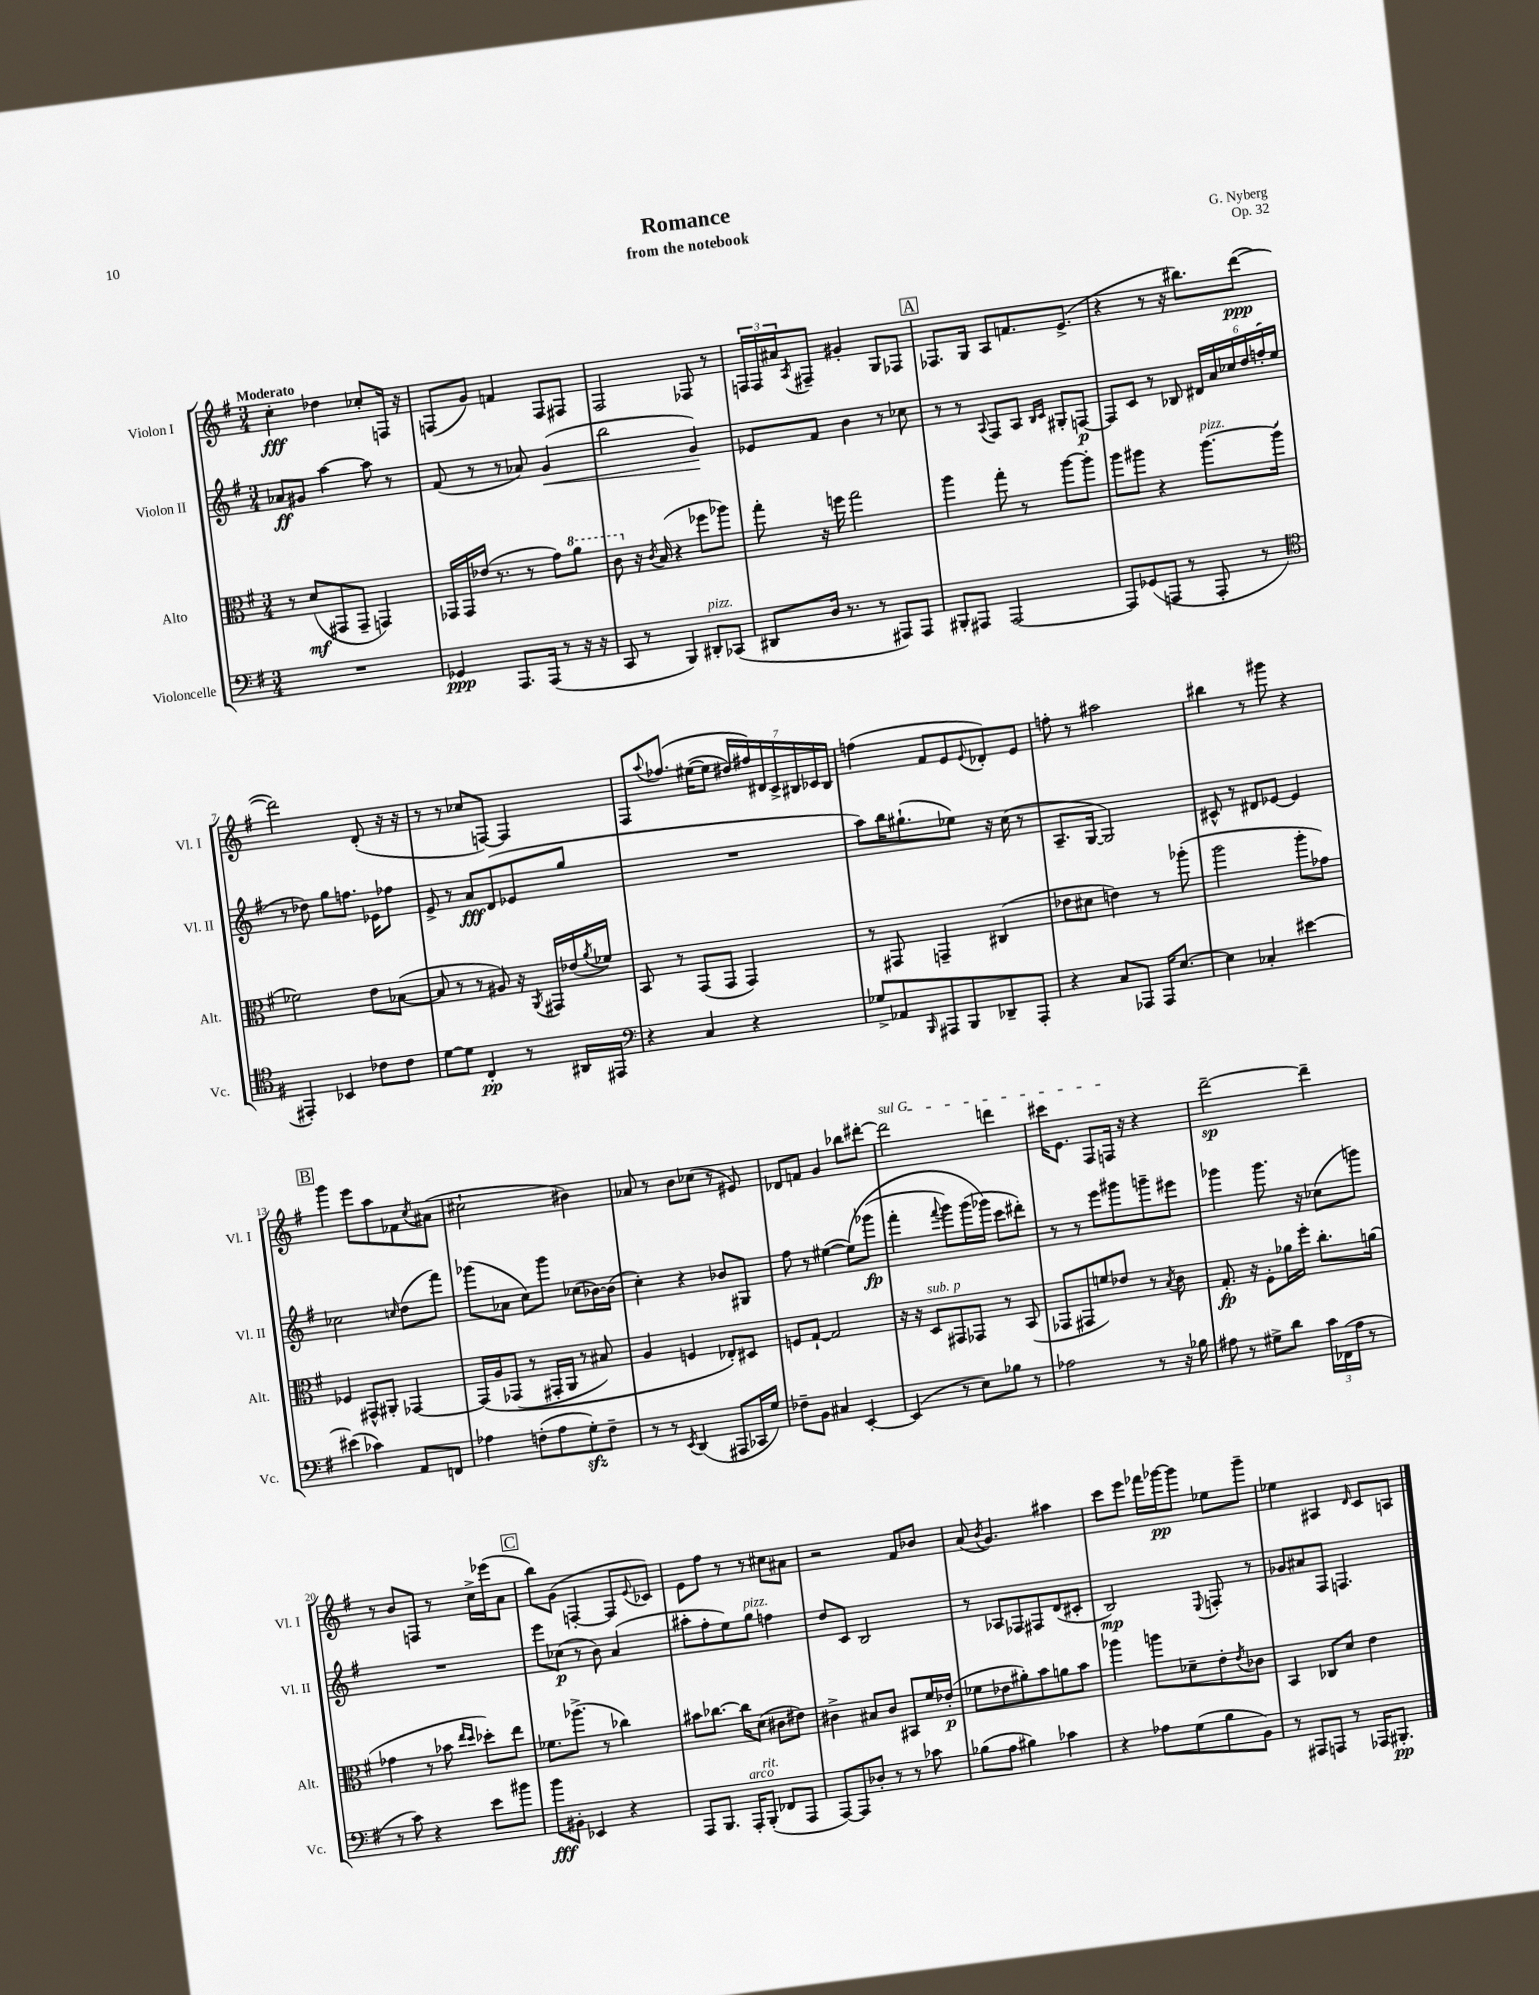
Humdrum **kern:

**kern	**dynam	**kern	**dynam	**kern	**dynam	**kern	**dynam
*part4	*part4	*part3	*part3	*part2	*part2	*part1	*part1
*staff4	*staff4	*staff3	*staff3	*staff2	*staff2	*staff1	*staff1
*I"Violoncelle	*	*I"Alto	*	*I"Violon II	*	*I"Violon I	*
*I'Vc.	*	*I'Alt.	*	*I'Vl. II	*	*I'Vl. I	*
*clefF4	*	*clefC3	*	*clefG2	*	*clefG2	*
*k[f#]	*	*k[f#]	*	*k[f#]	*	*k[f#]	*
*M3/4	*	*M3/4	*	*M3/4	*	*M3/4	*
=1	=1	=1	=1	=1	=1	=1	=1
!	!	!	!	!	!	!LO:TX:a:B:t=Moderato	!
2.r	.	8r	.	8a-X/L	ff	4cc'\	fff
.	.	(8d/L	mf	8g#X/J	.	.	.
.	.	8GG#X/	.	[4aa\	.	4dd-X\	.
.	.	8GG#~/J	.	.	.	.	.
.	.	4GGn/)	.	8aa\]	.	8cc-X'/L	.
.	.	.	.	8r	.	16Fn/Jk	.
.	.	.	.	.	.	16r	.
=2	=2	=2	=2	=2	=2	=2	=2
4GG-X/	ppp	16GG-X/LL	.	(8f#/	.	(8Fn/L	.
.	.	16GG-/	.	.	.	.	.
.	.	(16e-X/JJ	.	8r	.	8g/J)	.
.	.	8.r	.	.	.	.	.
8.AAA/L	.	.	.	8r	.	4fn/	.
.	.	8r	.	8a-X/)	.	.	.
(16AAA/Jk	.	.	.	.	.	.	.
!	!	!	!	!	!LO:HP:b	!	!
8r	.	8g\L)	.	(4g/	<	8F/L	.
*	*	*8va	*	*	*	*	*
16r	.	8aa\J	.	.	.	8F#X/J	.
16r	.	.	.	.	.	.	.
=3	=3	=3	=3	=3	=3	=3	=3
8CC/	.	8cc\	.	2bb\	.	2F#/	.
*	*	*X8va	*	*	*	*	*
8r	.	16r	.	.	.	.	.
.	.	8qc/	.	.	.	.	.
.	.	(16B/	.	.	.	.	.
4BBB/)	.	4r	.	.	.	.	.
!LO:TX:a:i:t=pizz.	!	!	!	!	!	!	!
8DD#X'/L	.	8ff-X\L	.	4g/)	.	8F-X/	.
(8CC-X/J	.	8aa-X\J)	.	.	.	8r	.
.	.	.	.	.	[	.	.
=4	=4	=4	=4	=4	=4	=4	=4
8DD#X/L	.	8gg'\	.	8e-X/L	.	24Fn/LL	.
.	.	.	.	.	.	24F/	.
.	.	.	.	.	.	24a#X/J	.
.	.	.	.	.	.	8qA/	.
16D/Jk	.	16r	.	8f#/J	.	8F#X~/J	.
8.r	.	16ffn\	.	.	.	.	.
.	.	2gg\	.	4b\	.	4g#X'/	.
8r	.	.	.	.	.	.	.
8AAA#X/L)	.	.	.	8r	.	8G/L	.
8AAA#/J	.	.	.	8cc-X\	.	8F-X/J	.
!!LO:REH:place=s1:t=A
=5	=5	=5	=5	=5	=5	=5	=5
8BBB#X'/L	.	4aa\	.	8r	.	8.F-X/L	.
8AAA#X/J	.	.	.	8r	.	.	.
.	.	.	.	.	.	16G/Jk	.
.	.	.	.	8qqA/	.	.	.
[2AAA#/	.	8gg'\	.	8F#/L	.	8A/L	.
.	.	8r	.	8A/J	.	8.fn/	.
.	.	.	.	16qqB/LL	.	.	.
.	.	.	.	16qqc/JJ	.	.	.
.	.	[8aa\L	.	8G#X'/L	.	.	.
.	.	.	.	.	.	(8.e^/J	.
.	.	8aa'\J]	.	[8Fn/J	p	.	.
=6	=6	=6	=6	=6	=6	=6	=6
8AAA#/L]	.	8aa\L	.	8F/L]	.	4r	.
(8GG-X/	.	8aa#X\J	.	8c/J	.	.	.
8AAAn/J	.	4r	.	8r	.	8r	.
8r	.	.	.	8B-X/	.	16r	.
.	.	.	.	.	.	8.bb#X\L)	.
!	!	!LO:TX:a:i:t=pizz.	!	!	!	!	!
8AAA'/	.	[8.aa#\L	.	24d#X/LL	.	.	.
.	.	.	.	24a/	.	.	.
.	.	.	.	24cc-X/	.	.	.
8r	.	.	.	24dd/	.	([8ddd\J	ppp
.	.	.	.	(24ffn'/	.	.	.
.	.	(16aa#'\Jk]	.	.	.	.	.
.	.	.	.	24ee/JJ	.	.	.
!!LO:LB:g=z
=7	=7	=7	=7	=7	=7	=7	=7
*clefC4	*	*	*	*	*	*	*
4EE#X'/)	.	2f-X\)	.	8r	.	2ddd\])	.
.	.	.	.	8dd-X\)	.	.	.
4BB-X/	.	.	.	8gg\L	.	.	.
.	.	.	.	8.ffn\J	.	.	.
8c-X\L	.	8e\L	.	.	.	(8d'/	.
.	.	.	.	16e-X\KL	.	.	.
8c-\J	.	([8B-X\J	.	8ff-X\J	.	16r	.
.	.	.	.	.	.	16r	.
=8	=8	=8	=8	=8	=8	=8	=8
[8d\L	.	8B-/]	.	8e^/	.	8r	.
8d\J]	.	8r	.	8r	.	8r	.
4C'/	pp	8r	.	8a/L	fff	8cc-X/L	.
.	.	8A#X/)	.	(8d/	.	[8Fn/J)	.
8r	.	16r	.	8e-X/	.	4F/]	.
.	.	8qAA/	.	.	.	.	.
.	.	16GG#X/LL	.	.	.	.	.
16AA#X/LL	.	(16e-X/	.	8gg/J	.	.	.
.	.	8qa/	.	.	.	.	.
16EE#X/JJ	.	16f-X/JJ)	.	.	.	.	.
=9	=9	=9	=9	=9	=9	=9	=9
*clefF4	*	*	*	*	*	*	*
4r	.	8BB/	.	2.r	.	8F#/L	.
.	.	.	.	.	.	8qqaa/	.
.	.	8r	.	.	.	(8.ff-X/J	.
4C/	.	(8GG/L	.	.	.	.	.
.	.	.	.	.	.	([16ee#X\KL	.
.	.	8GG/J	.	.	.	8ee#\J]	.
4r	.	4GG/)	.	.	.	28dd#X/LL)	.
.	.	.	.	.	.	28ff#X/)	.
.	.	.	.	.	.	28d#X/	.
.	.	.	.	.	.	28c^/	.
.	.	.	.	.	.	28B#X/	.
.	.	.	.	.	.	28c-X/	.
.	.	.	.	.	.	28B#/JJ	.
=10	=10	=10	=10	=10	=10	=10	=10
8G-X^/L	.	8r	.	8aa\L)	.	(4ffn\	.
8AA-X/	.	8GG#X/	.	16bb\K	.	.	.
.	.	.	.	(8.gg#X`\	.	.	.
16qqBBB/	.	.	.	.	.	.	.
8AAA#X/	.	4GGn~/	.	.	.	8f#/L	.
8BBB/	.	.	.	8ee-X\J)	.	8e/	.
.	.	.	.	.	.	8qqe/	.
8DD-X~/	.	(4C#X/	.	16r	.	8d-X'/)	.
.	.	.	.	(16cc\	.	.	.
8AAA#'/J	.	.	.	8r	.	8e/J	.
=11	=11	=11	=11	=11	=11	=11	=11
4r	.	8e-X\L	.	8.A~/L	.	8ffn'\	.
.	.	8d#X\J	.	.	.	8r	.
.	.	.	.	[16G/Jk	.	.	.
8C/L	.	4en\)	.	2G/])	.	2aa#X\	.
8AAA-X/J	.	.	.	.	.	.	.
16AAA-/KL	.	8r	.	.	.	.	.
[8.E/J	.	.	.	.	.	.	.
.	.	(8aa-X'\	.	.	.	.	.
=12	=12	=12	=12	=12	=12	=12	=12
4E\]	.	2aa\	.	8c#X^^/	.	4bb#X\	.
.	.	.	.	8r	.	.	.
4C-X'/	.	.	.	8d#X/L	.	8r	.
.	.	.	.	[8e-X/J	.	8ggg#X\	.
[4e#X\	.	8aa'\L	.	4e-/]	.	4r	.
.	.	8g-X\J)	.	.	.	.	.
!!LO:LB:g=z
!!LO:REH:place=s1:t=B
=13	=13	=13	=13	=13	=13	=13	=13
(4e#X\]	.	4F-X/	.	2cc-X\	.	4ggg\	.
4c-X\)	.	8GG#X^^/L	.	.	.	8eee\L	.
.	.	8AA#X'/J	.	.	.	8aa\	.
.	.	.	.	16qqccn/	.	.	.
8AA/L	.	[4GG-X/	.	(8dd\L	.	8f-X\	.
.	.	.	.	.	.	8qcc/	.
8FFn/J	.	.	.	8fff#\J)	.	(8a#X\J	.
=14	=14	=14	=14	=14	=14	=14	=14
4A-X\	.	(16GG-/LL]	.	(8ggg-X\L	.	2cc#X`\	.
.	.	16A/J	.	.	.	.	.
.	.	(8GG-X/J	.	8a-X\J	.	.	.
(8Fn'\L	.	8r	.	8cc\L)	.	.	.
8A-\	.	16GG#X'/LL	.	8ggg-\J	.	.	.
.	.	16AA/JJ	.	.	.	.	.
8Gzz'\)	.	8r	.	(8cc-X\L	.	4b#X\)	.
8F~\J	.	8B#X/)	.	[16b-X\L)	.	.	.
.	.	.	.	(16b-\JJ]	.	.	.
=15	=15	=15	=15	=15	=15	=15	=15
8r	.	4A/	.	4cc'\)	.	8a-X/	.
8r	.	.	.	.	.	8r	.
8qEE/	.	.	.	.	.	.	.
(4DD/	.	4Fn/	.	4r	.	8b\L	.
.	.	.	.	.	.	(8cc-X\J	.
8AAA#X/L	.	8E-X'/L)	.	8b-X/L	.	8r	.
16CC-X/L	.	8D#X/J	.	8G#X/J	.	8e#X/)	.
16G/JJ)	.	.	.	.	.	.	.
=16	=16	=16	=16	=16	=16	=16	=16
8F-X~\L	.	8Fn/L	.	8ff#\	.	8d-X/L	.
8BB\J	.	[8G`/J	.	8r	.	8fn/J	.
4C#X/	.	2G/]	.	([4ee#X\	.	4g/	.
[4EE'/	.	.	.	(8ee#\L])	.	8bb-X\L	.
.	.	.	.	(8ggg-X\J	fp	[8ddd#X'\J	.
=17	=17	=17	=17	=17	=17	=17	=17
!	!	!	!	!	!	!LO:TX:a:i:t=sul G	!
(4EE/]	.	16r	.	4fff#'\	.	2ddd#\]	.
.	.	16r	.	.	.	.	.
!	!	!LO:TX:a:i:t=sub. p	!	!	!	!	!
.	.	8D/L	.	.	.	.	.
.	.	.	.	8qqfff#/	.	.	.
8r	.	8GG#X/	.	8ggg\L)	.	.	.
8E\L)	.	8GG-X/J	.	(16ggg\L	.	.	.
.	.	.	.	16ggg-X\JJ)	.	.	.
8B-X\J	.	8r	.	8ccc\L	.	4dddn\	.
8r	.	(8BB/	.	8ddd#X'\J)	.	.	.
=18	=18	=18	=18	=18	=18	=18	=18
2A-X\	.	8GG-X/L	.	8r	.	16ccc#X\KL	.
.	.	.	.	.	.	8.e\J	.
.	.	8GG#X/	.	8r	.	.	.
.	.	8fn/)	.	8eee\L	.	8F#/L	.
.	.	8e-X/J	.	8ggg#X\	.	16Fn/Jk	.
.	.	.	.	.	.	16r	.
8r	.	8r	.	8gggn~\	.	4r	.
.	.	8qB/	.	.	.	.	.
16r	.	8c\	.	8eee#X\J	.	.	.
16B-X\	.	.	.	.	.	.	.
=19	=19	=19	=19	=19	=19	=19	=19
8A#X\	.	8.G'/	fp	4ggg-X\	.	[2ddd~\	sp
8r	.	.	.	.	.	.	.
.	.	16r	.	.	.	.	.
8G#X^\L	.	8F#'\L	.	8.ggg-\	.	.	.
8d\J	.	16a-X\L	.	.	.	.	.
.	.	16ff#'\JJ	.	16r	.	.	.
24c\LL	.	8.cc'\L	.	(8cc-X\L	.	4ddd~\]	.
(24FF-X\	.	.	.	.	.	.	.
24A#\JJ	.	.	.	.	.	.	.
8r	.	.	.	8gggn\J)	.	.	.
.	.	(16an\Jk	.	.	.	.	.
!!LO:LB:g=z
=20	=20	=20	=20	=20	=20	=20	=20
8r	.	4g-X\	.	2.r	.	8r	.
8c\)	.	.	.	.	.	8b/L	.
4r	.	8r	.	.	.	8Fn/J	.
.	.	8b-X\	.	.	.	8r	.
.	.	16qqee/LL	.	.	.	.	.
.	.	16qqdd/JJ	.	.	.	.	.
8e\L	.	8dd-X'\L)	.	.	.	16cc^\LL	.
.	.	.	.	.	.	(16eee-X\J	.
8b#X\J	.	8ee\J	.	.	.	8a\J	.
!!LO:REH:place=s1:t=C
=21	=21	=21	=21	=21	=21	=21	=21
8b\L	fff	8.f-X\L	.	8eee\L	.	8bb\L)	.
8BB#X'\J	.	.	.	(8cc-X\J	p	(8g\J	.
.	.	(8.aa-X^\J	.	.	.	.	.
4EE-X/	.	.	.	8r	.	[4Fn'/	.
.	.	8r	.	8b\)	.	.	.
4r	.	4cc-X\)	.	(4a/	.	8F/L]	.
.	.	.	.	.	.	8qqe/	.
.	.	.	.	.	.	8c-X/J)	.
=22	=22	=22	=22	=22	=22	=22	=22
8AAA/L	.	8b#X\L	.	8aa#X'\L	.	8e\L	.
8.BBB/J	.	[8.cc-X\J	.	8ff#'\	.	8ff#\J	.
.	.	.	.	8ee\)	.	8r	.
!LO:TX:a:i:t=arco	!	!	!	!	!	!	!
16AAA'/KL	.	16cc-\KL]	.	.	.	.	.
!	!	!	!	!LO:TX:a:i:t=pizz.	!	!	!
!LO:TX:a:i:t=rit.	!	!	!	!	!	!	!
(8BBB'/J	.	(8d\J	.	8gg\J	.	8r	.
8FF-X/L	.	8c#X\L	.	4ffn\	.	8cc#X\L	.
8AAA/J	.	8e#X\J)	.	.	.	8a#X\J	.
=23	=23	=23	=23	=23	=23	=23	=23
[8AAA/L)	.	4c#X^\	.	8dd/L	.	2r	.
8AAA/]	.	.	.	8c/J	.	.	.
8D-X'/J	.	8B#X/L	.	2B/	.	.	.
8r	.	8c#/J	.	.	.	.	.
8r	.	8BB#X/L	.	.	.	8f#/L	.
8c-X\	.	16f#/L	.	.	.	8b-X/J	.
.	.	(16e-X'/JJ	p	.	.	.	.
=24	=24	=24	=24	=24	=24	=24	=24
(8B-X\L	.	8f-X\L	.	8r	.	(8a/	.
.	.	.	.	.	.	8qb/	.
8A\J	.	8e-X\	.	8A-X/L	.	4.g/)	.
4B#X\)	.	8a#X'\)	.	8F-X/	.	.	.
.	.	8b\	.	8F#X/	.	.	.
4c-X\	.	8an\	.	(8d/	.	4aa#X\	.
.	.	8b\J	.	8c#X'/J	.	.	.
=25	=25	=25	=25	=25	=25	=25	=25
4r	.	4aa-X\	.	2B/)	mp	8ccc\L	.
.	.	.	.	.	.	8eee\J	.
8A-X\L	.	8aan\L	.	.	.	16fff-X\LL	.
.	.	.	.	.	.	[16ggg-X\J	pp
(8G\	.	8d-X~\	.	.	.	8ggg-\J]	.
.	.	.	.	8qqE/	.	.	.
8B\	.	8e'\	.	8Fn'/	.	8ee-X\L	.
.	.	8qe/	.	.	.	.	.
8BB\J)	.	8c-X\J	.	8r	.	8ggg-~\J	.
=26	=26	=26	=26	=26	=26	=26	=26
8r	.	4BB/	.	8g-X/L	.	4ee-X\	.
8AAA#X/L	.	.	.	8a#X/	.	.	.
8AAAn/J	.	8C-X/L	.	8F#/J	.	4A#X/	.
8r	.	8d/J	.	4.Fn/	.	.	.
.	.	.	.	.	.	16qqd/	.
16AAA-X/KL	.	4e\	.	.	.	8c/L	.
8.BBB#X'/J	pp	.	.	.	.	.	.
.	.	.	.	.	.	8An/J	.
==	==	==	==	==	==	==	==
*-	*-	*-	*-	*-	*-	*-	*-
